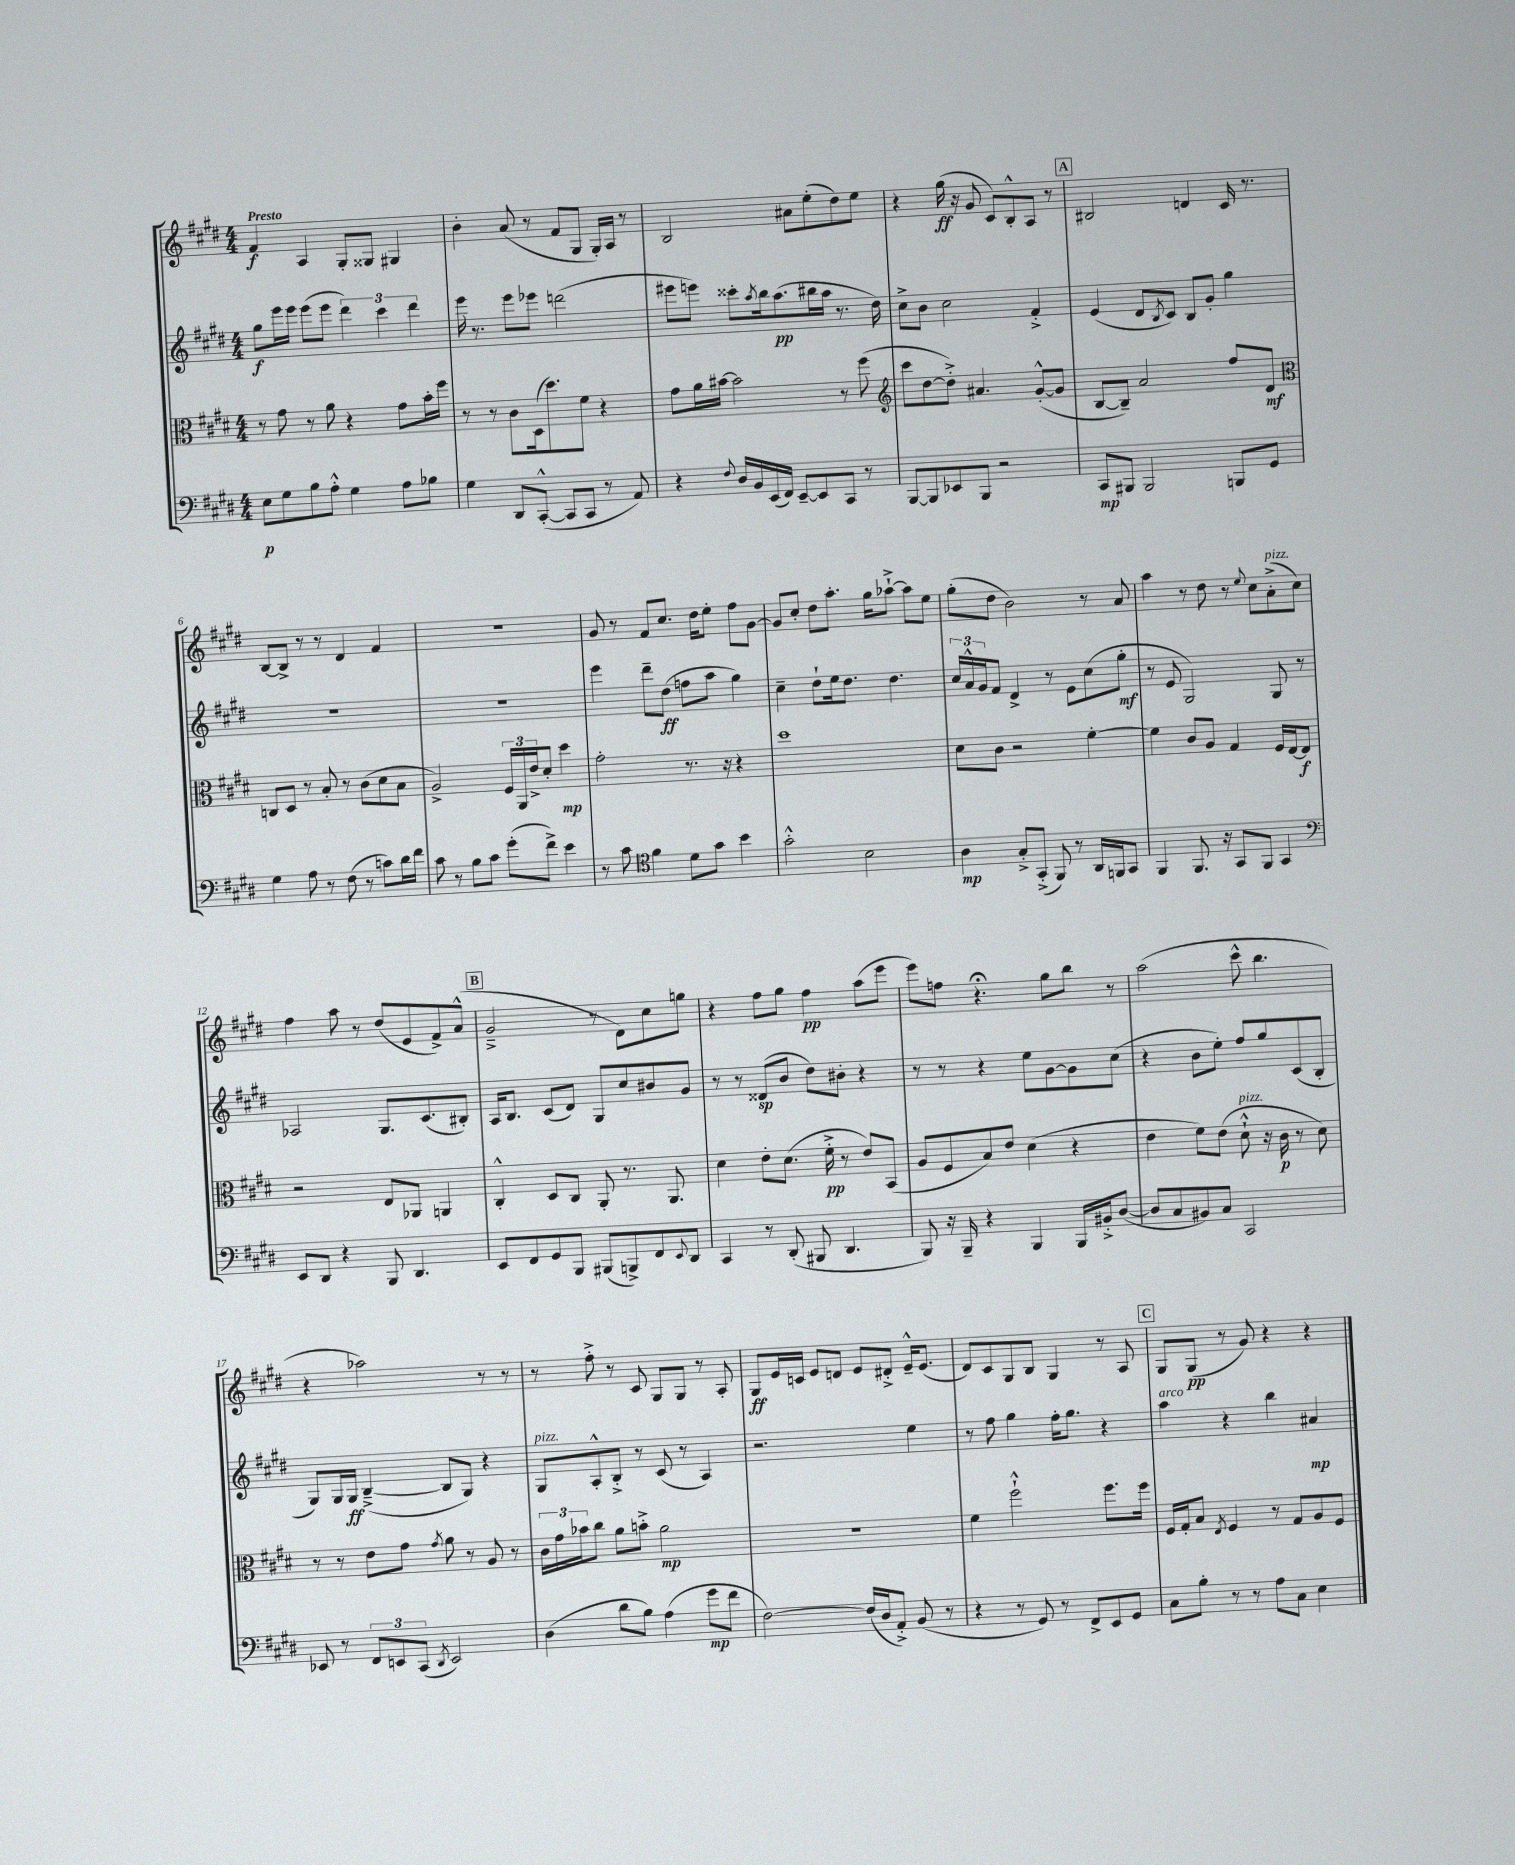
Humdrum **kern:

**kern	**dynam	**kern	**dynam	**kern	**dynam	**kern	**dynam
*part4	*part4	*part3	*part3	*part2	*part2	*part1	*part1
*staff4	*staff4	*staff3	*staff3	*staff2	*staff2	*staff1	*staff1
*clefF4	*	*clefC3	*	*clefG2	*	*clefG2	*
*k[f#c#g#d#]	*	*k[f#c#g#d#]	*	*k[f#c#g#d#]	*	*k[f#c#g#d#]	*
*M4/4	*	*M4/4	*	*M4/4	*	*M4/4	*
=1	=1	=1	=1	=1	=1	=1	=1
!	!	!	!	!	!	!LO:TX:a:B:t=Presto	!
8E\L	p	8r	.	8gg#\L	f	4f#/	f
8G#\	.	8g#\	.	16eee\L	.	.	.
.	.	.	.	16eee\JJ	.	.	.
8B\	.	8r	.	(8eee\L	.	4A/	.
8A'^^\J	.	8a\	.	8eee\J	.	.	.
4G#\	.	4r	.	6ddd#\)	.	8G#'/L	.
.	.	.	.	.	.	8G##X/J	.
.	.	.	.	6ccc#\	.	.	.
8A\L	.	8g#\L	.	.	.	4G#X/	.
.	.	.	.	6ddd#\	.	.	.
8B-X\J	.	16b'\L	.	.	.	.	.
.	.	16ff#\JJ	.	.	.	.	.
=2	=2	=2	=2	=2	=2	=2	=2
4G#\	.	8r	.	16eee\	.	4b'\	.
.	.	.	.	8.r	.	.	.
.	.	8r	.	.	.	.	.
8DD#/L	.	8c#\L	.	8eee\L	.	(8a/	.
([8CC#'^^/J	.	(16D#\k	.	8eee-X\J	.	8r	.
.	.	8.dd#\)	.	.	.	.	.
8CC#/L]	.	.	.	(2dddn\	.	8f#/L	.
8CC#/J	.	8f#\J	.	.	.	8G#/J	.
8r	.	4r	.	.	.	16G#'/LL)	.
.	.	.	.	.	.	16A/JJ	.
8AA/)	.	.	.	.	.	8r	.
=3	=3	=3	=3	=3	=3	=3	=3
4r	.	8g#\L	.	8eee#X\L	.	2B/	.
.	.	16a\L	.	8eeen\J)	.	.	.
.	.	[16b#X\JJ	.	.	.	.	.
8qqF#/	.	.	.	.	.	.	.
16D#/LL	.	2b#\]	.	8ccc##X'\L	.	.	.
16BB/	.	.	.	.	.	.	.
.	.	.	.	8qaa/	.	.	.
(16EE/	.	.	.	16bb\k	.	.	.
16FF#/JJ)	.	.	.	(8.aa\	pp	.	.
[8EE~/L	.	.	.	.	.	8a#X\L	.
8EE/]	.	.	.	16bb#X\L	.	(8ee'\	.
.	.	.	.	16aa\JJ	.	.	.
8CC#/J	.	8r	.	8.r	.	8dd#\)	.
8r	.	(8ff#\	.	.	.	8ee\J	.
.	.	.	.	16dd#\)	.	.	.
=4	=4	=4	=4	=4	=4	=4	=4
*	*	*clefG2	*	*	*	*	*
[8BBB/L	.	8ccc#\L	.	8cc#^\L	.	4r	.
8BBB/]	.	[8dd#\	.	8b\J	.	.	.
8EE-X/	.	8dd#'^\J])	.	2cc#\	.	(16gg#\	ff
.	.	.	.	.	.	16r	.
8BBB/J	.	4.a#X/	.	.	.	8g#/	.
2r	.	.	.	.	.	8c#/L)	.
.	.	.	.	.	.	8B'^^/	.
.	.	([8g#'^^/L	.	4f#'^/	.	8A/J	.
.	.	8g#/J]	.	.	.	8r	.
!!LO:REH:place=s1:t=A
=5	=5	=5	=5	=5	=5	=5	=5
8CC#/L	mp	[8B/L	.	(4e/	.	2B#X/	.
8BBB#X/J	.	8B~/J])	.	.	.	.	.
2BBB#/	.	2a/	.	8d#/L	.	.	.
.	.	.	.	8qB/	.	.	.
.	.	.	.	8c#/J)	.	.	.
.	.	.	.	8B/L	.	4dn/	.
.	.	.	.	8g#'/J	.	.	.
8BBBn/L	.	8ff#/L	.	4gg#\	.	16c#/	.
.	.	.	.	.	.	8.r	.
8GG#/J	.	8d#/J	mf	.	.	.	.
!!LO:LB:g=z
=6	=6	=6	=6	=6	=6	=6	=6
*	*	*clefC3	*	*	*	*	*
4G#\	.	8Cn/L	.	1r	.	[8B/L	.
.	.	8D#/J	.	.	.	8B^/J]	.
8A\	.	8r	.	.	.	8r	.
8r	.	8B'/	.	.	.	8r	.
(8F#\	.	8r	.	.	.	4d#/	.
8r	.	(8c#\L	.	.	.	.	.
8cn\L)	.	8d#\	.	.	.	4f#/	.
16d#\L	.	8B\J	.	.	.	.	.
16f#\JJ	.	.	.	.	.	.	.
=7	=7	=7	=7	=7	=7	=7	=7
8c#\	.	2A^/)	.	1r	.	1r	.
8r	.	.	.	.	.	.	.
8B\L	.	.	.	.	.	.	.
8c#\J	.	.	.	.	.	.	.
(8g#'\L	.	24F#/LL	.	.	.	.	.
.	.	24AA/	.	.	.	.	.
.	.	24e^/J	.	.	.	.	.
8f#^\J)	.	8d#'/J	.	.	.	.	.
4e\	.	4dd#\	mp	.	.	.	.
=8	=8	=8	=8	=8	=8	=8	=8
8r	.	2g#'\	.	4eee\	.	8g#/	.
8c#\	.	.	.	.	.	8r	.
*clefC4	*	*	*	*	*	*	*
4f#\	.	.	.	8ddd#~\L	.	8f#/L	.
.	.	.	.	(8dd#\J	ff	8.cc#/J	.
8d#\L	.	8.r	.	8ffn\L	.	.	.
.	.	.	.	.	.	16dd#\KL	.
8g#\J	.	.	.	8aa\J	.	8ee'\J	.
.	.	16r	.	.	.	.	.
4b\	.	4r	.	4gg#\)	.	8ff#\L	.
.	.	.	.	.	.	[8g#\J	.
=9	=9	=9	=9	=9	=9	=9	=9
2g#'^^\	.	1dd#	.	4cc#~\	.	8g#/L]	.
.	.	.	.	.	.	8cc#'/J	.
.	.	.	.	8dd#`\L	.	8dd#\L	.
.	.	.	.	16ee\k	.	8.aa'\J	.
.	.	.	.	8.dd#\J	.	.	.
2B\	.	.	.	.	.	.	.
.	.	.	.	.	.	16gg#\KL	.
.	.	.	.	4.dd#\	.	[8aa-X`^\J	.
.	.	.	.	.	.	8aa-\L]	.
.	.	.	.	.	.	8ee\J	.
=10	=10	=10	=10	=10	=10	=10	=10
4A\	mp	8d#\L	.	24cc#/LL	.	(8gg#'\L	.
.	.	.	.	24a^^/	.	.	.
.	.	.	.	24g#/J	.	.	.
.	.	8c#\J	.	8f#/J	.	8dd#\J	.
8G#'^/L	.	2r	.	4d#^/	.	2b\)	.
(8GG#'^/J	.	.	.	.	.	.	.
8FF#/)	.	.	.	8r	.	.	.
8r	.	.	.	8e\L	.	.	.
16AA/LL	.	[4f#'\	.	(8cc#\	.	8r	.
16FFn/J	.	.	.	.	.	.	.
8GG#/J	.	.	.	8gg#'\J	mf	8a/	.
=11	=11	=11	=11	=11	=11	=11	=11
4FF#/	.	4f#\]	.	8r	.	4aa\	.
.	.	.	.	8e/	.	.	.
8.FF#/	.	8c#/L	.	2G#/)	.	8r	.
.	.	8A/J	.	.	.	8dd#\	.
16r	.	.	.	.	.	.	.
8GG#/L	.	4G#/	.	.	.	8r	.
.	.	.	.	.	.	8qqee/	.
8FF#/J	.	.	.	.	.	8cc#\L	.
!	!	!	!	!	!	!LO:TX:a:i:t=pizz.	!
4GG#/	.	16F#/LL	.	8G#/	.	(8a'^\	.
.	.	[16E/J	.	.	.	.	.
.	.	8E/J]	f	8r	.	8cc#\J)	.
!!LO:LB:g=z
=12	=12	=12	=12	=12	=12	=12	=12
*clefF4	*	*	*	*	*	*	*
8EE/L	.	2r	.	2A-X/	.	4ff#\	.
8DD#/J	.	.	.	.	.	.	.
4r	.	.	.	.	.	8aa\	.
.	.	.	.	.	.	8r	.
8BBB/	.	8E/L	.	8.G#/L	.	(8dd#/L	.
4.DD#/	.	8AA-X/J	.	.	.	8e/	.
.	.	.	.	(8.c#/	.	.	.
.	.	4AAn/	.	.	.	8f#^/)	.
.	.	.	.	8B#X'/J)	.	(8a^^/J	.
!!LO:REH:place=s1:t=B
=13	=13	=13	=13	=13	=13	=13	=13
8EE/L	.	4C#'^^/	.	16A/KL	.	2g#~^/	.
.	.	.	.	8.B/J	.	.	.
8FF#/	.	.	.	.	.	.	.
8GG#/	.	8D#/L	.	(8c#/L	.	.	.
8BBB/J	.	8C#/J	.	8d#/J)	.	.	.
(8BBB#X/L	.	8AA'/	.	8G#/L	.	8r	.
8BBBn^/)	.	8.r	.	8cc#/	.	8d#\L)	.
8FF#/	.	.	.	8b#X/	.	8cc#\	.
.	.	8.AA/	.	.	.	.	.
8qqEE/	.	.	.	.	.	.	.
8DD#/J	.	.	.	8g#/J	.	8ggn\J	.
=14	=14	=14	=14	=14	=14	=14	=14
4CC#/	.	4d#\	.	8r	.	4r	.
.	.	.	.	8r	.	.	.
8r	.	8e'\L	.	(8d##X/L	sp	8ff#\L	.
(8DD#'/	.	(8.d#\J	.	8b/J	.	8gg#\J	.
8BBB#X/	.	.	.	8dd#\L)	.	4ff#\	pp
.	.	16f#'^\	pp	.	.	.	.
4.DD#/	.	8r	.	8b#X'\J	.	.	.
.	.	8e/L)	.	4r	.	(8aa\L	.
.	.	(8BB/J	.	.	.	8eee\J	.
=15	=15	=15	=15	=15	=15	=15	=15
8BBB/)	.	8A/L	.	8r	.	8eee\L)	.
16r	.	8F#/	.	8r	.	8ffn\J	.
16BBB~/	.	.	.	.	.	.	.
4r	.	8B/)	.	4r	.	4.r;<	.
.	.	8e/J	.	.	.	.	.
4BBB/	.	(4d#\	.	8ee\L	.	.	.
.	.	.	.	[8g#\	.	8gg#\L	.
16BBB/LL	.	4r	.	8g#\]	.	8bb\J	.
16BB#X'^/J	.	.	.	.	.	.	.
([8D#/J	.	.	.	(8cc#\J	.	8r	.
=16	=16	=16	=16	=16	=16	=16	=16
8D#/L]	.	4e\	.	4r	.	(2aa\	.
8C#/	.	.	.	.	.	.	.
8BB#X/)	.	8f#\L)	.	8b\L	.	.	.
8C#/J	.	(8e\J	.	8ee'\J)	.	.	.
!	!	!LO:TX:a:i:t=pizz.	!	!	!	!	!
2CC#/	.	8d#`^^\	.	8ff#/L	.	8ccc#^^\	.
.	.	16r	.	8gg#/	.	4.bb\	.
.	.	16c#\	p	.	.	.	.
.	.	8r	.	(8c#/	.	.	.
.	.	8d#\)	.	8B'/J	.	.	.
!!LO:LB:g=z
=17	=17	=17	=17	=17	=17	=17	=17
8EE-X/	.	8r	.	8G#/L)	.	4r	.
8r	.	8r	.	16G#/L	.	.	.
.	.	.	.	16G#/JJ	ff	.	.
12FF#/L	.	8e\L	.	([4B~^/	.	2aa-X\)	.
12EEn/	.	.	.	.	.	.	.
.	.	8g#\J	.	.	.	.	.
(12CC#/J	.	.	.	.	.	.	.
8qDD#/	.	8qg#/	.	.	.	.	.
2EE/)	.	8a\	.	8B/L]	.	.	.
.	.	8r	.	8G#/J)	.	.	.
.	.	8A/	.	4r	.	8r	.
.	.	8r	.	.	.	8r	.
=18	=18	=18	=18	=18	=18	=18	=18
!	!	!	!	!LO:TX:a:i:t=pizz.	!	!	!
(4D#\	.	24c#\LL	.	8G#/L	.	8r	.
.	.	24g#\	.	.	.	.	.
.	.	24b-X\J	.	.	.	.	.
.	.	8cc#\J	.	8A'^^/	.	8ff#'^\	.
8d#\L	.	8a\L	.	8B'^/J	.	8r	.
8B\J)	.	8bn'^\J	.	8r	.	8c#/	.
(4A\	.	2a\	mp	(8c#/	.	8G#/L	.
.	.	.	.	8r	.	8G#/J	.
8g#\L	mp	.	.	4A/)	.	8r	.
8f#\J	.	.	.	.	.	8A'/	.
=19	=19	=19	=19	=19	=19	=19	=19
[2F#\)	.	1r	.	2.r	.	8G#/L	ff
.	.	.	.	.	.	16e/L	.
.	.	.	.	.	.	16cn/JJ	.
.	.	.	.	.	.	8e/L	.
.	.	.	.	.	.	8dn/J	.
(16F#/LL]	.	.	.	.	.	8e/L	.
16D#/J	.	.	.	.	.	.	.
8AA'^/J)	.	.	.	.	.	8d#X'^/J	.
(8BB/	.	.	.	4ee\	.	16e~^^/KL	.
.	.	.	.	.	.	(8.e/J	.
8r	.	.	.	.	.	.	.
=20	=20	=20	=20	=20	=20	=20	=20
4r	.	4f#\	.	8r	.	8d#/L)	.
.	.	.	.	8ff#\	.	8c#/	.
8r	.	2ff#`^^\	.	4gg#\	.	8G#/	.
8GG#/)	.	.	.	.	.	8B/J	.
8r	.	.	.	16ff#'\KL	.	4G#/	.
.	.	.	.	8.gg#\J	.	.	.
8FF#^/L	.	.	.	.	.	.	.
8EE/	.	8.ff#\L	.	4r	.	8r	.
8GG#/J	.	.	.	.	.	8A/	.
.	.	16ff#\Jk	.	.	.	.	.
!!LO:REH:place=s1:t=C
=21	=21	=21	=21	=21	=21	=21	=21
!	!	!	!	!LO:TX:a:i:t=arco	!	!	!
8C#\L	.	16F#/LL	.	4aa\	.	8G#/L	.
.	.	16G#'/J	.	.	.	.	.
8B'\J	.	8B/J	.	.	.	(8G#/J	pp
.	.	8qE/	.	.	.	.	.
8r	.	4F#/	.	4r	.	8r	.
8r	.	.	.	.	.	8g#/)	.
8A\L	.	8r	.	4bb\	.	4r	.
8C#\J	.	8G#/L	.	.	.	.	.
4E\	.	8A/	.	4a#X/	mp	4r	.
.	.	8F#/J	.	.	.	.	.
==	==	==	==	==	==	==	==
*-	*-	*-	*-	*-	*-	*-	*-
